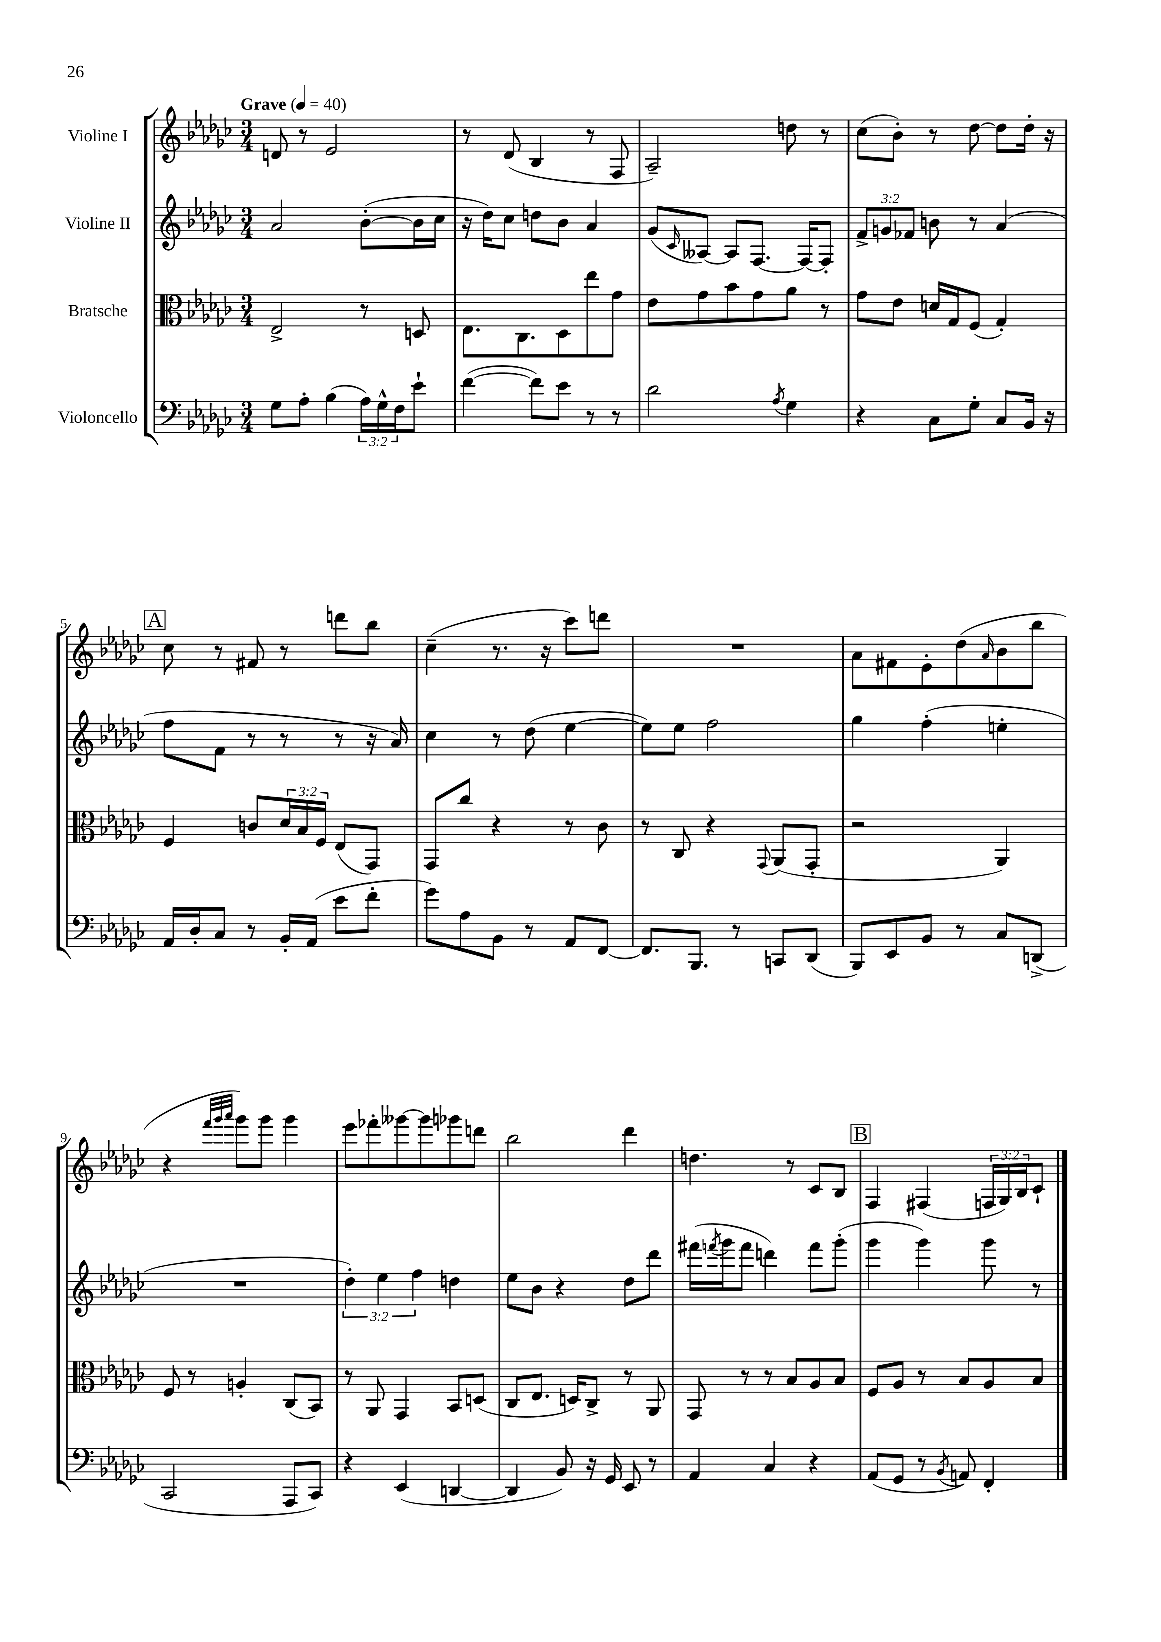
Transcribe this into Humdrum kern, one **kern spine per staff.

**kern	**kern	**kern	**kern
*part4	*part3	*part2	*part1
*staff4	*staff3	*staff2	*staff1
*I"Violoncello	*I"Bratsche	*I"Violine II	*I"Violine I
*clefF4	*clefC3	*clefG2	*clefG2
*k[b-e-a-d-g-c-]	*k[b-e-a-d-g-c-]	*k[b-e-a-d-g-c-]	*k[b-e-a-d-g-c-]
*M3/4	*M3/4	*M3/4	*M3/4
*MM40	*MM40	*MM40	*MM40
=1	=1	=1	=1
!	!	!	!LO:TX:a:B:t=Grave
8G-\L	2E-^/	2a-/	8dn/
8A-'\J	.	.	8r
(4B-\	.	.	2e-/
24A-\LL)	8r	([8b-'\L	.
24G-^^\	.	.	.
24F\J	.	.	.
8e-`\J	8Dn/	16b-\L]	.
.	.	16cc-\JJ	.
=2	=2	=2	=2
([4f\	8.E-\L	16r	8r
.	.	16dd-\KL)	.
.	.	8cc-\J	(8d-/
.	8.C-\	.	.
8f\L])	.	8ddn\L	4B-/
8e-\J	8D-\	8b-\J	.
8r	8ee-\	4a-/	8r
8r	8g-\J	.	8F/
=3	=3	=3	=3
2d-\	8e-\L	(8g-/L	2A-~/)
.	.	16qqc-/	.
.	8g-\	[8A--X/J)	.
.	8b-\	8A--/L]	.
.	8g-\	[8.F/J	.
8qA-/	.	.	.
4G-\	8a-\J	.	8ddn\
.	.	16F/KL_	.
.	8r	8F'/J]	8r
=4	=4	=4	=4
4r	8g-\L	12f^/L	(8cc-\L
.	.	12gn/	.
.	8e-\J	.	8b-'\J)
.	.	12f-X/J	.
8C-\L	16dn/LL	8bn\	8r
.	16G-/J	.	.
8G-'\J	(8F/J	8r	[8dd-\
8C-/L	4G-'/)	(4a-/	8dd-\L]
16BB-/Jk	.	.	16dd-'\Jk
16r	.	.	16r
!!LO:LB:g=z
!!LO:REH:place=s1:t=A
=5	=5	=5	=5
16AA-/LL	4F/	8ff\L	8cc-\
16D-'/J	.	.	.
8C-/J	.	8f\J	8r
8r	8cn/L	8r	8f#X/
16BB-'/LL	24d-/L	8r	8r
.	24B-/	.	.
(16AA-/JJ	.	.	.
.	24F/JJ	.	.
8e-\L	(8E-/L	8r	8dddn\L
8f'\J	8GG-/J)	16r	8bb-\J
.	.	16a-/)	.
=6	=6	=6	=6
8g-\L)	8GG-/L	4cc-\	(4cc-~\
8A-\	8cc-/J	.	.
8BB-\J	4r	8r	8.r
8r	.	(8dd-\	.
.	.	.	16r
8AA-/L	8r	[4ee-\	8ccc-\L)
[8FF/J	8c-\	.	8dddn\J
=7	=7	=7	=7
8.FF/L]	8r	8ee-\L])	2.r
.	8C-/	8ee-\J	.
8.BBB-/J	.	.	.
.	4r	2ff\	.
8r	.	.	.
.	8qqGG-/	.	.
8CCn/L	(8AA-/L	.	.
(8DD-/J	8GG-'/J	.	.
=8	=8	=8	=8
8BBB-/L)	2r	4gg-\	8a-\L
8EE-/	.	.	8f#X\
8BB-/J	.	(4ff'\	8e-'\
8r	.	.	(8dd-\
.	.	.	16qqa-/
8C-/L	4AA-/)	4een'\	8b-\
(8DDn^/J	.	.	8bb-\J
!!LO:LB:g=z
=9	=9	=9	=9
2CC-/	8F/	2.r	4r
.	8r	.	.
.	.	.	32qqfff/LLL
.	.	.	32qqggg-/
.	.	.	32qqaaa-/JJJ
.	4An'/	.	8ggg-\L)
.	.	.	8ggg-\J
8AAA-/L	(8C-/L	.	4ggg-\
8CC-/J)	8BB-/J)	.	.
=10	=10	=10	=10
4r	8r	6dd-'\)	8eee-\L
.	8AA-/	.	8fff-X'\
.	.	6ee-\	.
(4EE-/	4GG-/	.	[8ggg--X\
.	.	6ff\	.
.	.	.	8ggg--\]
[4DDn/	8BB-/L	4ddn\	8ggg-X\
.	(8Dn/J	.	8dddn\J
=11	=11	=11	=11
4DD/]	8C-/L	8ee-\L	2bb-\
.	8.E-/J	8b-\J	.
8BB-/)	.	4r	.
.	16Dn/KL)	.	.
16r	8C-^/J	.	.
16GG-/	.	.	.
8EE-/	8r	8dd-\L	4ddd-\
8r	8AA-/	8ddd-\J	.
=12	=12	=12	=12
4AA-/	8GG-/	(16fff#X\LL	4.ddn\
.	.	8qfffn/	.
.	.	16ggg-\J	.
.	8r	8fff\J	.
4C-/	8r	4dddn\)	.
.	8B-/L	.	8r
4r	8A-/	8fff\L	8c-/L
.	8B-/J	(8ggg-'\J	8B-/J
!!LO:REH:place=s1:t=B
=13	=13	=13	=13
(8AA-/L	8F/L	4ggg-\	4F/
8GG-/J	8A-/J	.	.
8r	8r	4ggg-\)	(4F#X/
8qBB-/	.	.	.
8AAn/)	8B-/L	.	.
4FF'/	8A-/	8ggg-\	24Fn/LL
.	.	.	24G-/)
.	.	.	24B-/J
.	8B-/J	8r	8c-`/J
==	==	==	==
*-	*-	*-	*-
